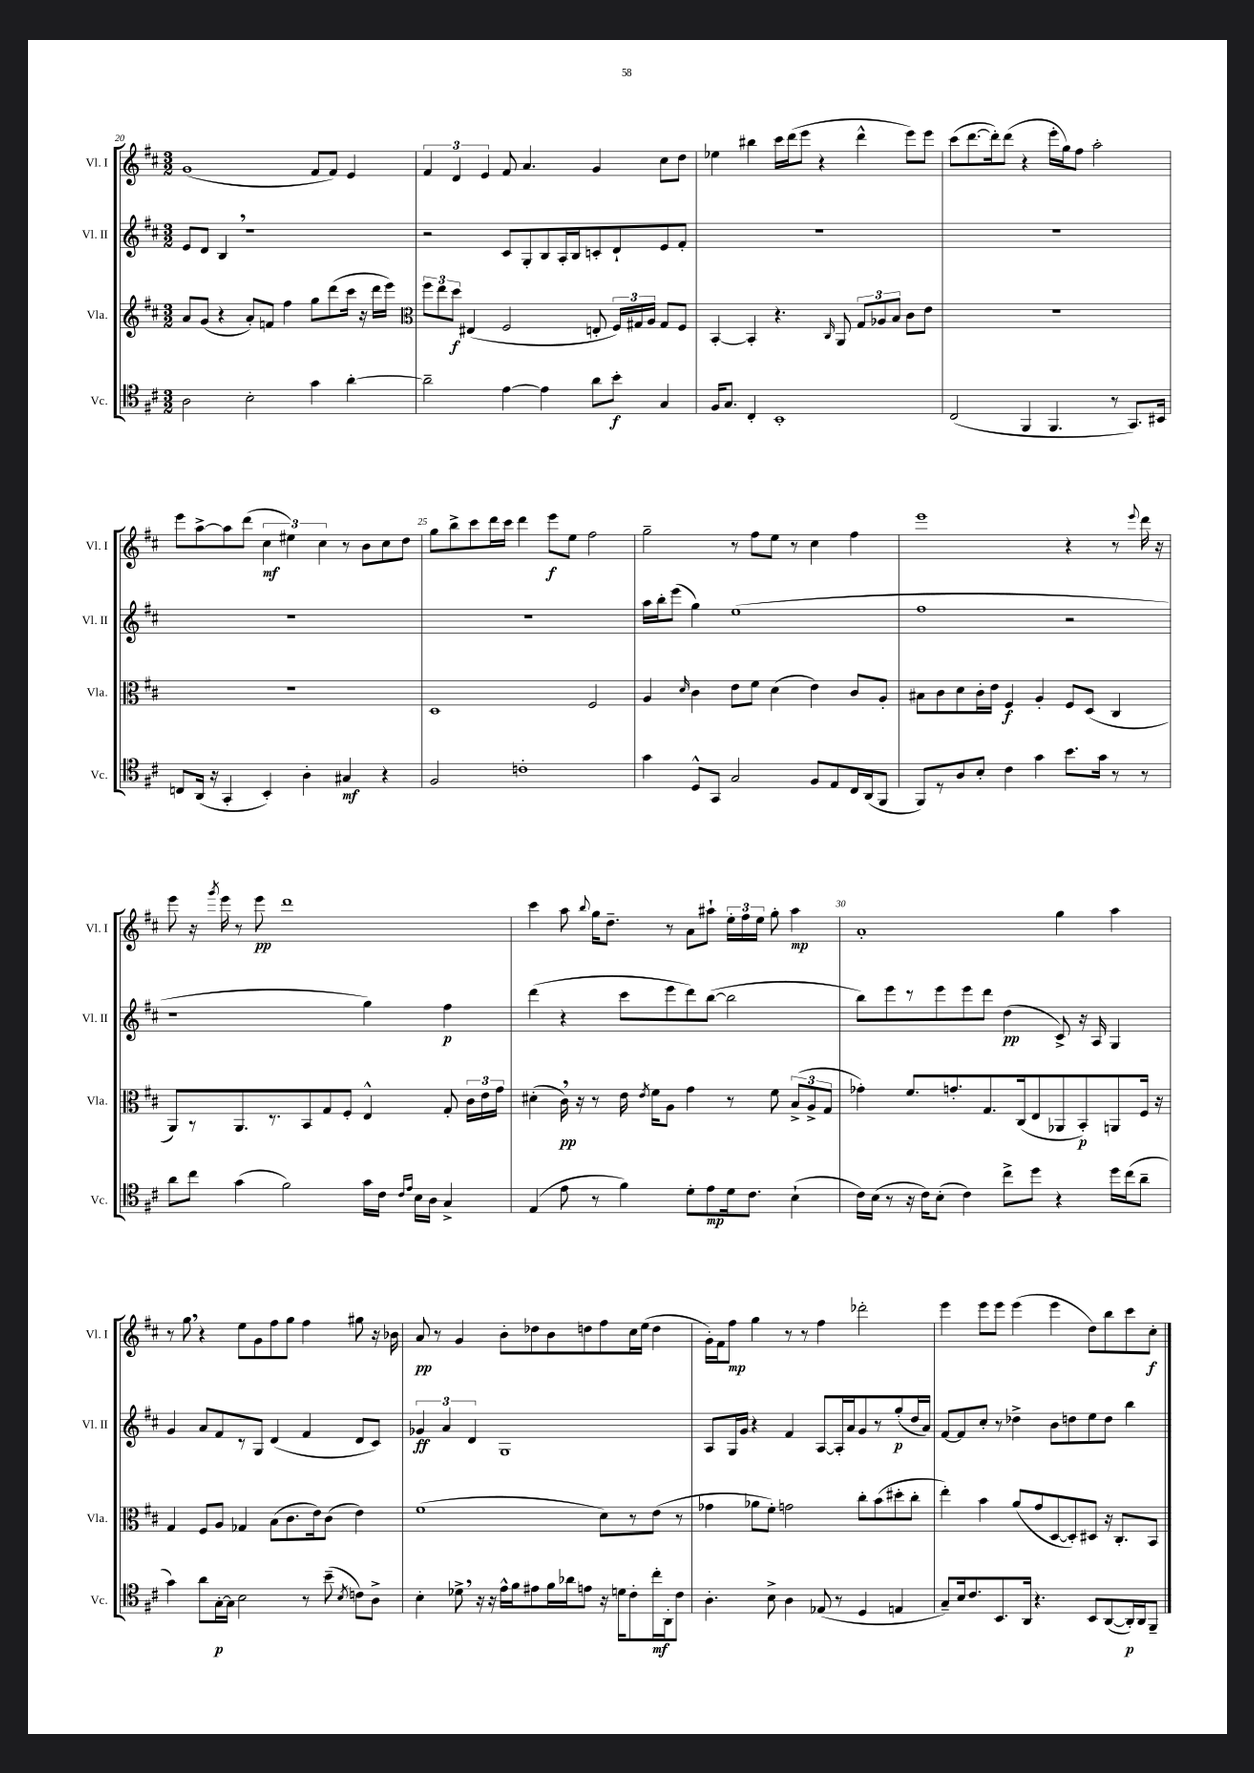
<<
\new StaffGroup <<
\new Staff = "s0" \with { instrumentName = "Vl. I" shortInstrumentName = "Vl. I" } {
    \clef treble \key d \major \numericTimeSignature \time 3/2
    \autoBeamOff g'1( fis'8[ fis'8]) e'4 |
    \tuplet 3/2 { fis'4 d'4 e'4 } fis'8 a'4. g'4 cis''8[ d''8] |
    ees''4 bis''4 cis'''16[ d'''16( e'''8] r4 d'''4-^ e'''8[) e'''8] |
    cis'''8[( d'''8.~ d'''16-.) d'''8]( r4 e'''16[-. g''16) fis''8] a''2-. |
    e'''8[ a''8~-> a''8 d'''8]( \tuplet 3/2 { cis''4\mf eis''4) cis''4 } r8 b'8[ cis''8 d''8] |
    g''8[ b''8-> cis'''8 d'''16 cis'''16] d'''4 e'''8[\f e''8] fis''2 |
    g''2-- r8 fis''8[ e''8] r8 cis''4 fis''4 |
    e'''1 r4 r8 \appoggiatura { e'''8 } d'''16 r16 |
    e'''8 r16 \acciaccatura { g'''8 } e'''16 r8 e'''8\pp d'''1 |
    cis'''4 a''8 \appoggiatura { b''8 } g''16[ d''8.]-- r8 a'8[ ais''8]-! \tuplet 3/2 { e''16[-. fis''16 e''16] } g''8-. ais''4\mp |
    a'1-. g''4 a''4 |
    r8 g''8 \breathe r4 e''8[ g'8 fis''8 g''8] fis''4 gis''8 r16 bes'16 |
    a'8\pp r8 g'4 b'8[-. des''8 b'8 d''8 fis''8 cis''16 e''16]( d''4 |
    g'16[-.) fis'16 fis''8]\mp g''4 r8 r8 fis''4 des'''2-. |
    e'''4 e'''8[ e'''8] e'''4( e'''4 d''8[) b''8 cis'''8 cis''8]-.\f \bar "|." |
}
\new Staff = "s1" \with { instrumentName = "Vl. II" shortInstrumentName = "Vl. II" } {
    \clef treble \key d \major \numericTimeSignature \time 3/2
    \autoBeamOff e'8[ d'8] b4 \breathe r1 |
    r2 cis'8[ g8-. b8 a16-. b16 c'8-. d'8-! e'8 fis'8]-. |
    R1. |
    R1. |
    R1. |
    R1. |
    a''16[ b''16-. e'''8]( g''4) e''1( |
    fis''1 r2 |
    r1 g''4) fis''4\p |
    d'''4( r4 cis'''8[ e'''8 d'''8) b''8]~( b''2 |
    b''8[) e'''8 r8 e'''8 e'''8 d'''8] d''4\pp( cis'8->) r16 a16 g4 |
    g'4 a'8[ fis'8 r8 g8] d'4( fis'4 d'8[ cis'8]) |
    \tuplet 3/2 { ges'4\ff a'4 d'4 } g1 |
    a8[ g16 g'16] r4 fis'4 a8[~ a16-. a'16 g'8 r8 g''8-.\p( d''16 a'16]) |
    fis'8[~ fis'8 cis''8]-. r8 des''4-> b'8[ d''8 e''8 d''8] b''4 \bar "|." |
}
\new Staff = "s2" \with { instrumentName = "Vla." shortInstrumentName = "Vla." } {
    \clef treble \key d \major \numericTimeSignature \time 3/2
    \autoBeamOff a'8[ g'8]( r4 a'8[-.) f'8] fis''4 g''8[ d'''8( cis'''16] r16 d'''16[ e'''16]) |
    \clef alto \tuplet 3/2 { fis''8[ e''8 d''8]\f } eis4( fis2 e8-. \tuplet 3/2 { fis16[) gis16 a16] } gis8[ fis8] |
    b,4~-. b,4-. r4. \grace { cis16 } a,8 \tuplet 3/2 { g8[ aes8 b8] } cis'8[ e'8] |
    R1. |
    R1. |
    d1 fis2 |
    a4 \grace { d'16 } cis'4 e'8[ fis'8] d'4( e'4) cis'8[ a8]-. |
    bis8[ cis'8 d'8 cis'16-. e'16] fis4\f a4-. fis8[ d8]( cis4 |
    a,8[) r8 a,8. r8. b,8 g8 fis8]-. e4-^ g8-. \tuplet 3/2 { cis'16[ e'16 g'16] } |
    dis'4-.( cis'16\pp) \breathe r16 r8 e'16 \acciaccatura { e'8 } fis'16[ a8] g'4 r8 fis'8 \tuplet 3/2 { b8[->( a8-> g8] } |
    ges'4-.) fis'8.[ g'8.-. g8. cis16( e8 aes,8 b,8-.\p) a,8 fis16] r16 |
    g4 fis8[ a8] ges4 b8[( cis'8. e'16) cis'8]( e'4) |
    fis'1( d'8[) r8 e'8]( r8 |
    ges'4 aes'8[ fis'8]-.) g'2 cis''8[-. b'8( dis''8-. cis''8]-. |
    e''4-.) b'4 a'8[( g'8 d8~ d8-.) dis8] r16 cis8.[-. b,8] \bar "|." |
}
\new Staff = "s3" \with { instrumentName = "Vc." shortInstrumentName = "Vc." } {
    \clef tenor \key d \major \numericTimeSignature \time 3/2
    \autoBeamOff a2 b2-. g'4 a'4~-. |
    a'2-- e'4~ e'4 a'8[ b'8]-.\f g4 |
    fis16[ g8.] cis4-. b,1-. |
    cis2( fis,4 fis,4. r8 g,8.[) bis,16] |
    c8[ a,16]( r16 g,4-. b,4-.) a4-. gis4\mf r4 |
    fis2 c'1-. |
    g'4 d8[-^ g,8] g2 fis8[ e8 cis16 a,16( fis,8] |
    fis,8[) r8 a8 b8]-. cis'4 g'4 b'8.[ g'16] r8 r8 |
    a'8[ cis''8] g'4( fis'2) g'16[ cis'16] \grace { cis'16[ e'16] } b16[ a16] g4-> |
    e4( e'8 r8 fis'4) d'8[-. e'8\mp d'16 cis'8.] b4-!( |
    cis'16[) b16]( r8 r16 cis'16[) b8]-.( cis'4) cis''8[-> d''8] r4 d''16[ cis''16( a'8]-- |
    g'4) a'8[ g16~-.\p g16] b2 r8 b'8--( \acciaccatura { b8 } c'8[) a8]-> |
    b4-. des'8-> \breathe r16 r16 e'16[-^ fis'16 eis'8 fis'16 aes'16 e'8] r16 d'16[ cis'8-. cis''16-.\mf a,16-. cis'8] |
    a4.-. b8-> a4 ees8( r8 d4 e4 |
    g8[--) b16 cis'8. b,8. a,16] r4. b,8[ a,8~( a,16-.\p) a,16 fis,8]-- \bar "|." |
}
>>
>>
\layout { \context { \Score currentBarNumber = #20 \override BarNumber.break-visibility = ##(#f #t #t) barNumberVisibility = #(every-nth-bar-number-visible 5) } }
